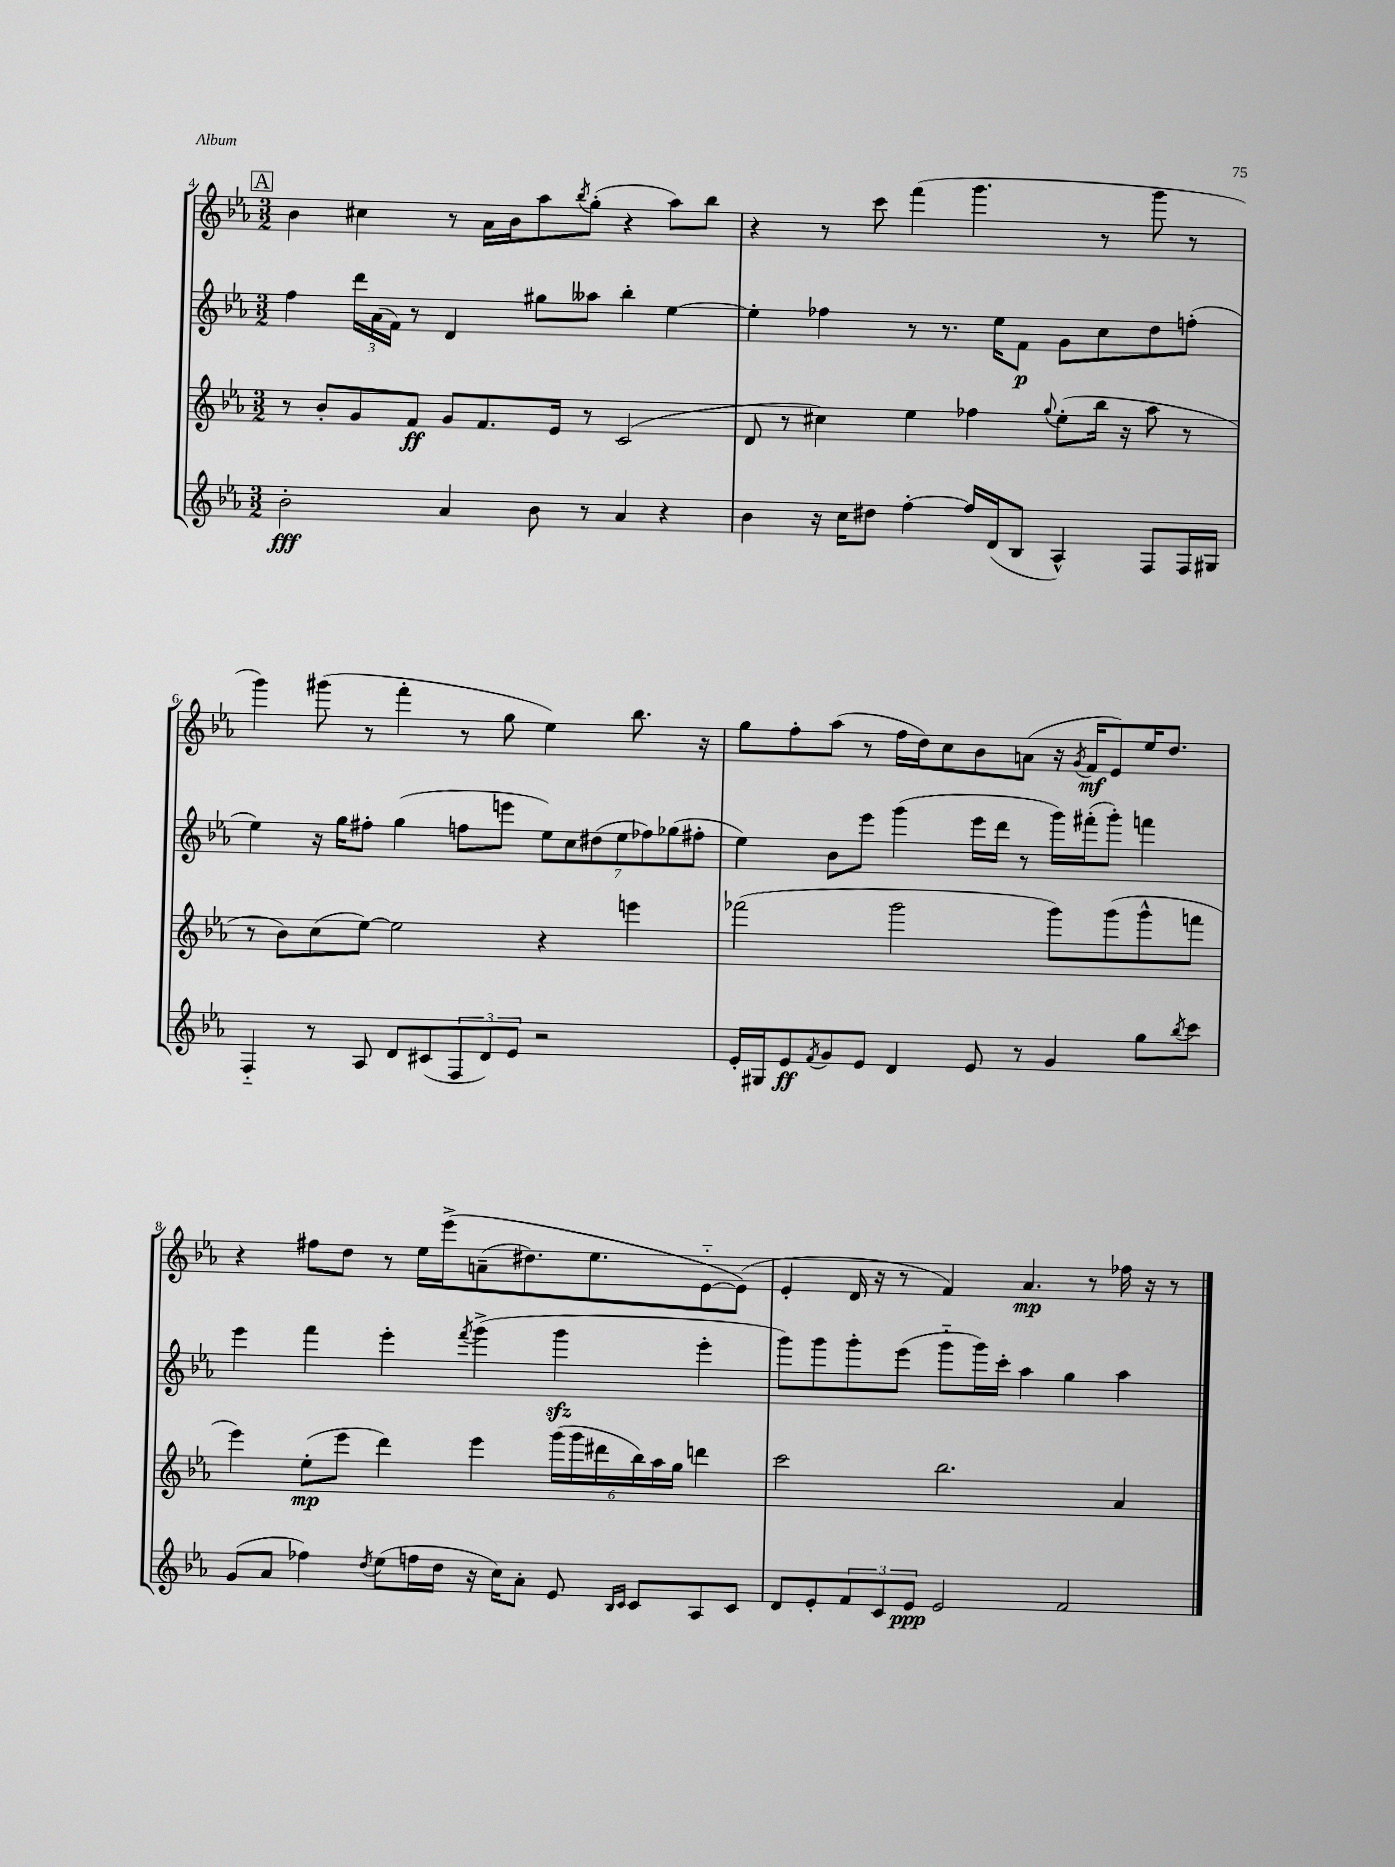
<<
\new StaffGroup <<
\new Staff = "s0" {
    \clef treble \key ees \major \numericTimeSignature \time 3/2
    \mark \markup { \box "A" } bes'4 cis''4 r8 aes'16 bes'16 aes''8 \acciaccatura { bes''8 } g''8-.( r4 aes''8) bes''8 |
    r4 r8 c'''8 f'''4( g'''4. r8 g'''8 r8 |
    g'''4) gis'''8( r8 f'''4-. r8 g''8 ees''4) bes''8. r16 |
    g''8 f''8-. aes''8( r8 f''16 d''16) c''8 bes'8 a'8( r16 \acciaccatura { g'8 } f'16\mf ees'8) ees''16 d''8. |
    r4 fis''8 d''8 r8 ees''16 ees'''16->\( a'8--( dis''8.) ees''8. ees'8~-_ ees'8(\) |
    ees'4-. d'16 r16 r8 f'4) aes'4.\mp r8 fes''16 r16 r8 \bar "|." |
}
\new Staff = "s1" {
    \clef treble \key ees \major \numericTimeSignature \time 3/2
    \mark \markup { \box "A" } f''4 \tuplet 3/2 { d'''16 aes'16( f'16) } r8 d'4 gis''8 aeses''8 bes''4-. ees''4~ |
    ees''4-. fes''4 r8 r8. ees''16 f'8\p g'8 c''8 d''8 f''8-.( |
    ees''4) r16 g''16 fis''8-. g''4( f''8 e'''8 \tuplet 7/4 { ees''8) c''8 dis''8( ees''8 fes''8) ges''8( fis''8-. } |
    ees''4) bes'8 ees'''8 g'''4( ees'''16 d'''16 r8 g'''16) fis'''16-.( g'''8-.) f'''4 |
    ees'''4 f'''4 ees'''4-. \acciaccatura { f'''8 } g'''4->( g'''4\sfz ees'''4-. |
    g'''8) g'''8 g'''8-. ees'''8( g'''8-_ g'''16) c'''16-. aes''4 g''4 aes''4 \bar "|." |
}
\new Staff = "s2" {
    \clef treble \key ees \major \numericTimeSignature \time 3/2
    \mark \markup { \box "A" } r8 bes'8-. g'8 f'8\ff g'8 f'8. ees'16 r8 c'2( |
    d'8 r8 cis''4) ees''4 fes''4 \appoggiatura { g''8 } ees''8-.( bes''16 r16 aes''8 r8 |
    r8 bes'8) c''8( ees''8~) ees''2 r4 e'''4 |
    fes'''2( g'''2 g'''8) g'''8( g'''8-^ f'''8 |
    ees'''4) ees''8-.\mp( ees'''8 d'''4) ees'''4 \tuplet 6/4 { g'''16( g'''16 dis'''16 bes''16) aes''16 g''16 } d'''4 |
    c'''2 bes''2. aes'4 \bar "|." |
}
\new Staff = "s3" {
    \clef treble \key ees \major \numericTimeSignature \time 3/2
    \mark \markup { \box "A" } bes'2-.\fff aes'4 bes'8 r8 aes'4 r4 |
    bes'4 r16 c''16 dis''8 f''4~-. f''16 d'16( bes8 aes4-^) f8 f16 gis16 |
    f4-_ r8 aes8 d'8 cis'8( \tuplet 3/2 { f8 d'8) ees'8 } r2 |
    ees'16-. gis16 ees'8\ff \acciaccatura { f'8 } g'8 ees'8 d'4 ees'8 r8 g'4 g''8 \acciaccatura { bes''8 } c'''8 |
    g'8( aes'8 fes''4) \acciaccatura { d''8 } ees''8( f''16 d''16 r16 c''16) aes'8-. ees'8 \grace { bes16 c'16 } c'8 aes8 c'8 |
    d'8 ees'8-. \tuplet 3/2 { f'8 c'8 ees'8\ppp } ees'2 f'2 \bar "|." |
}
>>
>>
\layout { \context { \Score currentBarNumber = #4 } }
